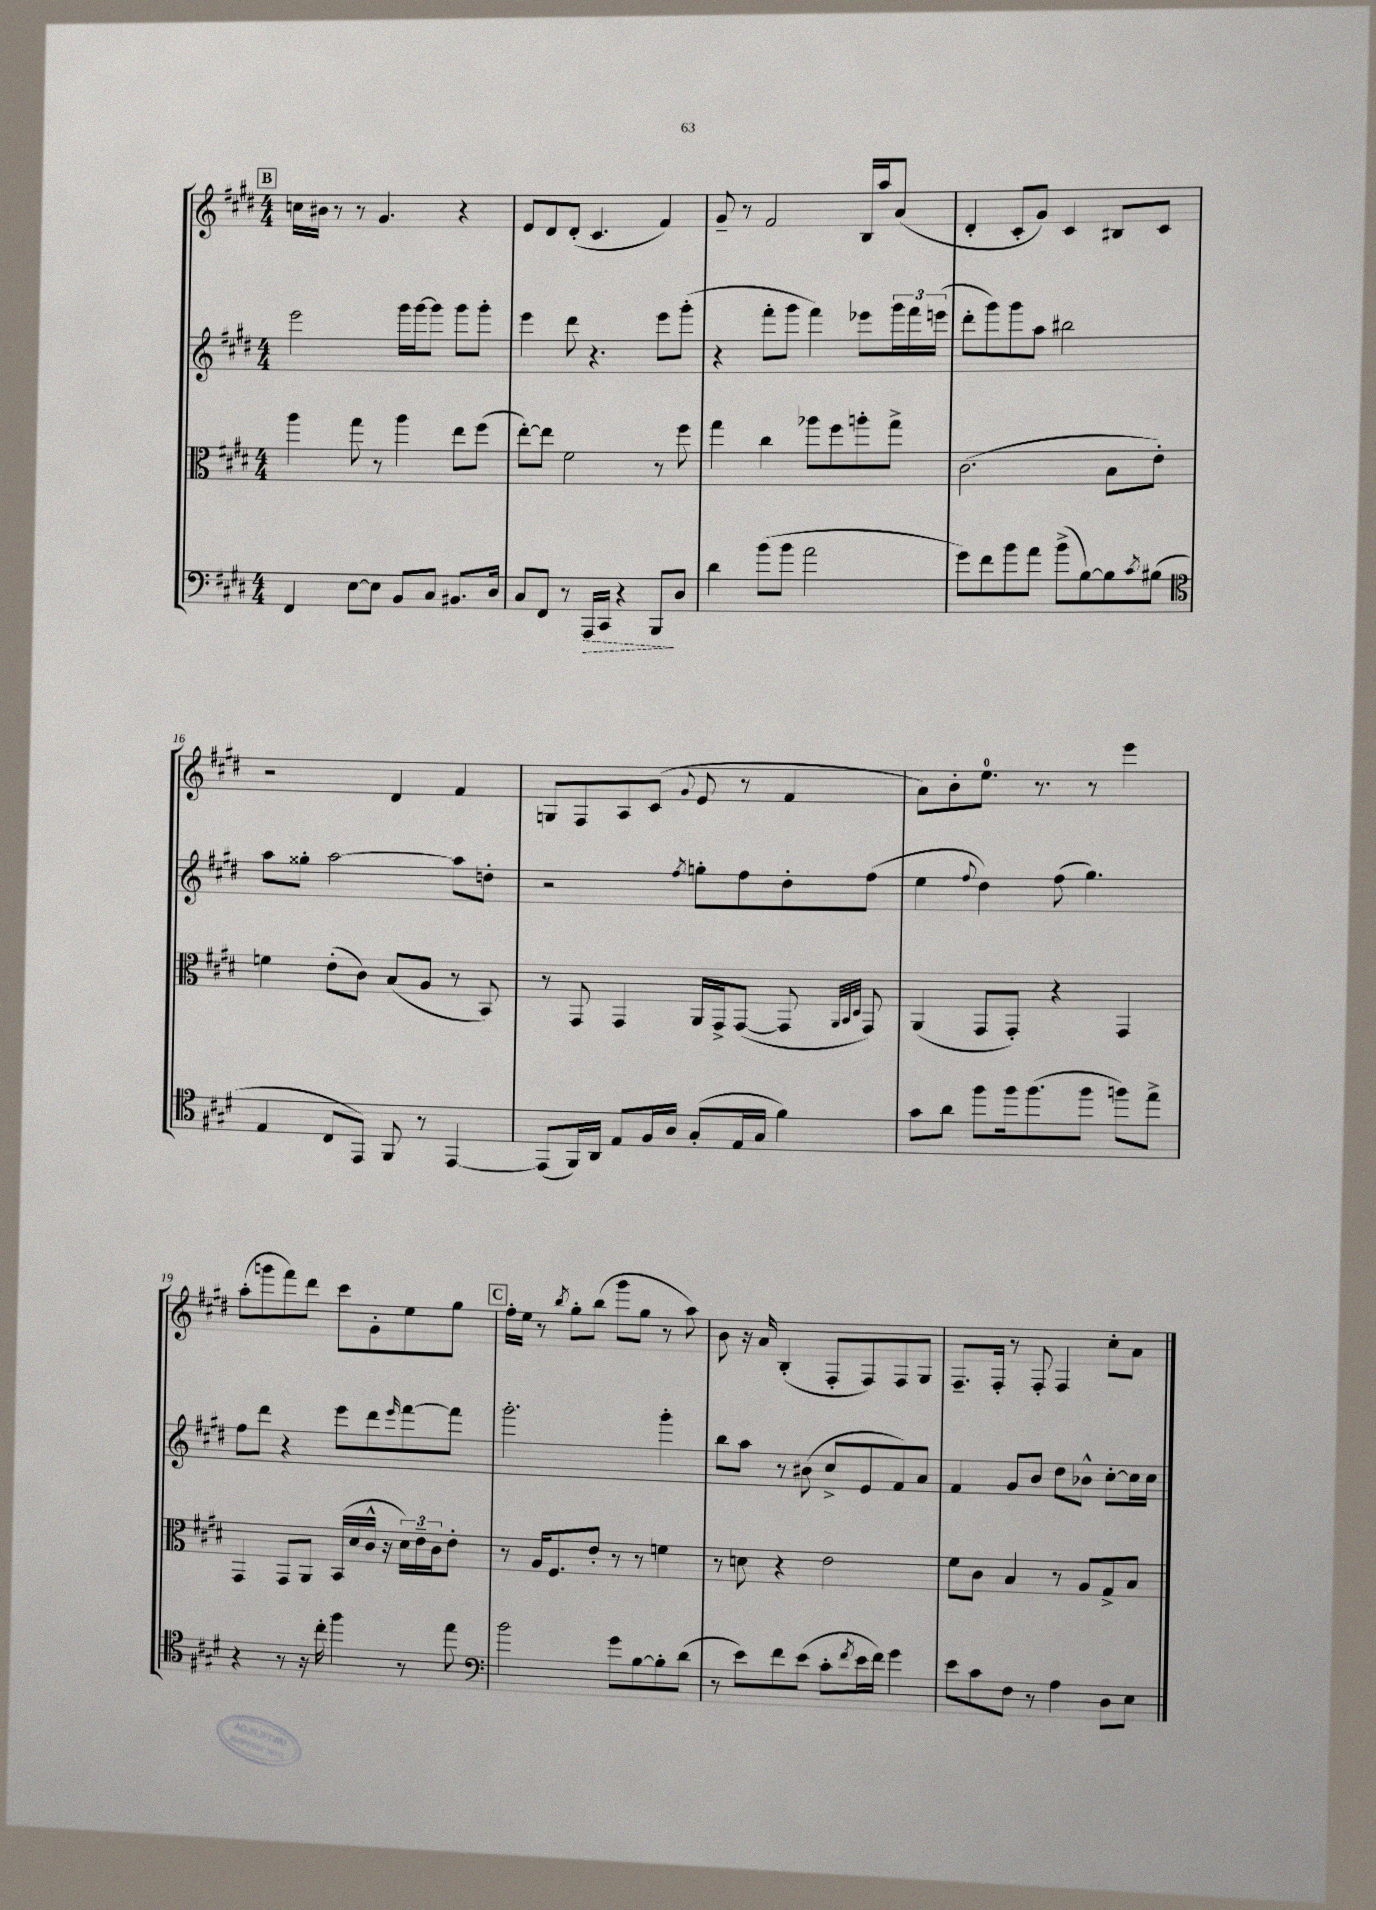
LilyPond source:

<<
\new StaffGroup <<
\new Staff = "s0" {
    \clef treble \key e \major \numericTimeSignature \time 4/4
    \mark \markup { \box "B" } c''16 bis'16 r8 r8 gis'4. r4 |
    e'8 dis'8 dis'8-.( cis'4. fis'4) |
    gis'8-- r8 fis'2 b16 a''16 a'8( |
    dis'4-. cis'8-. gis'8) cis'4 bis8 cis'8 |
    r2 dis'4 fis'4 |
    g8 fis8 a8 cis'8( \appoggiatura { gis'8 } e'8 r8 fis'4 |
    a'8) b'8-. e''8.-0 r8. r8 e'''4 |
    a''8-.( g'''8 fis'''8) dis'''8 cis'''8 gis'8-. e''8 gis''8 |
    \mark \markup { \box "C" } fis''16-. e''16 r8 \acciaccatura { b''8 } gis''8-. b''8( gis'''8 gis''8 r8 a''8) |
    b'8 r16 a'16 b4-.( fis8-. fis8) fis8 gis8 |
    fis8.-- fis16-. r8 fis8-. fis4 cis''8-. a'8 \bar "|." |
}
\new Staff = "s1" {
    \clef treble \key e \major \numericTimeSignature \time 4/4
    \mark \markup { \box "B" } e'''2 gis'''16 gis'''16~ gis'''8 gis'''8 gis'''8-. |
    e'''4 dis'''8 r4. e'''8 gis'''8-.( |
    r4 fis'''8-. gis'''8 fis'''4) ees'''8 \tuplet 3/2 { gis'''16 fis'''16 e'''16( } |
    dis'''8-. gis'''8) gis'''8 a''8 bis''2 |
    a''8 gisis''8-. a''2~ a''8 d''8-. |
    r2 \acciaccatura { fis''8 } g''8-. fis''8 dis''8-. fis''8( |
    e''4 \appoggiatura { fis''8 } dis''4) fis''8( gis''4.) |
    fis''8 dis'''8 r4 e'''8 dis'''8 \grace { e'''16 } fis'''8~ fis'''8 |
    \mark \markup { \box "C" } gis'''2.-. gis'''4-. |
    b''8 a''8 r8 bis'8( cis''8-> e'8 fis'8) a'8 |
    fis'4 gis'8 b'8 dis''8 bes'8-^ cis''8~-. cis''16 cis''16 \bar "|." |
}
\new Staff = "s2" {
    \clef alto \key e \major \numericTimeSignature \time 4/4
    \mark \markup { \box "B" } a''4 gis''8 r8 a''4 e''8 fis''8( |
    e''8~-.) e''8 fis'2 r8 fis''8 |
    gis''4 cis''4 aes''8 fis''8 a''8-. gis''8-> |
    cis'2.( b8 e'8-.) |
    f'4 e'8-.( cis'8) b8( a8 r8 b,8) |
    r8 gis,8 gis,4 a,16 gis,16-> gis,8~( gis,8 \grace { a,32 b,32 dis32 } gis,8) |
    a,4( gis,8 gis,8-.) r4 gis,4 |
    gis,4 gis,8 a,8 b,16( dis'16 cis'16-^ r16 \tuplet 3/2 { dis'16) e'16-- cis'16 } e'8-. |
    \mark \markup { \box "C" } r8 a16 fis8. e'8-. r8 r8 f'4 |
    r8 d'8 r4 e'2 |
    fis'8 cis'8 b4 r8 a8 gis8-> b8 \bar "|." |
}
\new Staff = "s3" {
    \clef bass \key e \major \numericTimeSignature \time 4/4
    \mark \markup { \box "B" } fis,4 e8~ e8 b,8 cis8 bis,8. dis16 |
    cis8 fis,8 r8 \once \override Hairpin.style = #'dashed-line a,,16\> cis,16 r4 b,,8\! dis8 |
    dis'4 b'8( b'8 a'2 |
    gis'8) fis'8 b'8 a'8 b'8->( b8~) b8 \acciaccatura { cis'8 } bis8( |
    \clef tenor e4 cis8 e,8) fis,8 r8 e,4~ |
    e,8( fis,16) a,16 e8 fis16 a16 gis8-.( e16 gis16 fis'4) |
    gis'8 a'8 fis''8 fis''16 fis''8.( fis''8 f''8) e''8-> |
    r4 r8 r16 cis''16-. fis''4 r8 e''8 |
    \mark \markup { \box "C" } \clef bass b'2 gis'8 b8~ b8-. dis'8( |
    r8 e'8) fis'8 e'8( cis'8-. \acciaccatura { fis'8 } e'16 fis'16) gis'4 |
    e'8 cis'8 fis8 r8 a4 dis8 e8 \bar "|." |
}
>>
>>
\layout { \context { \Score currentBarNumber = #12 } }
